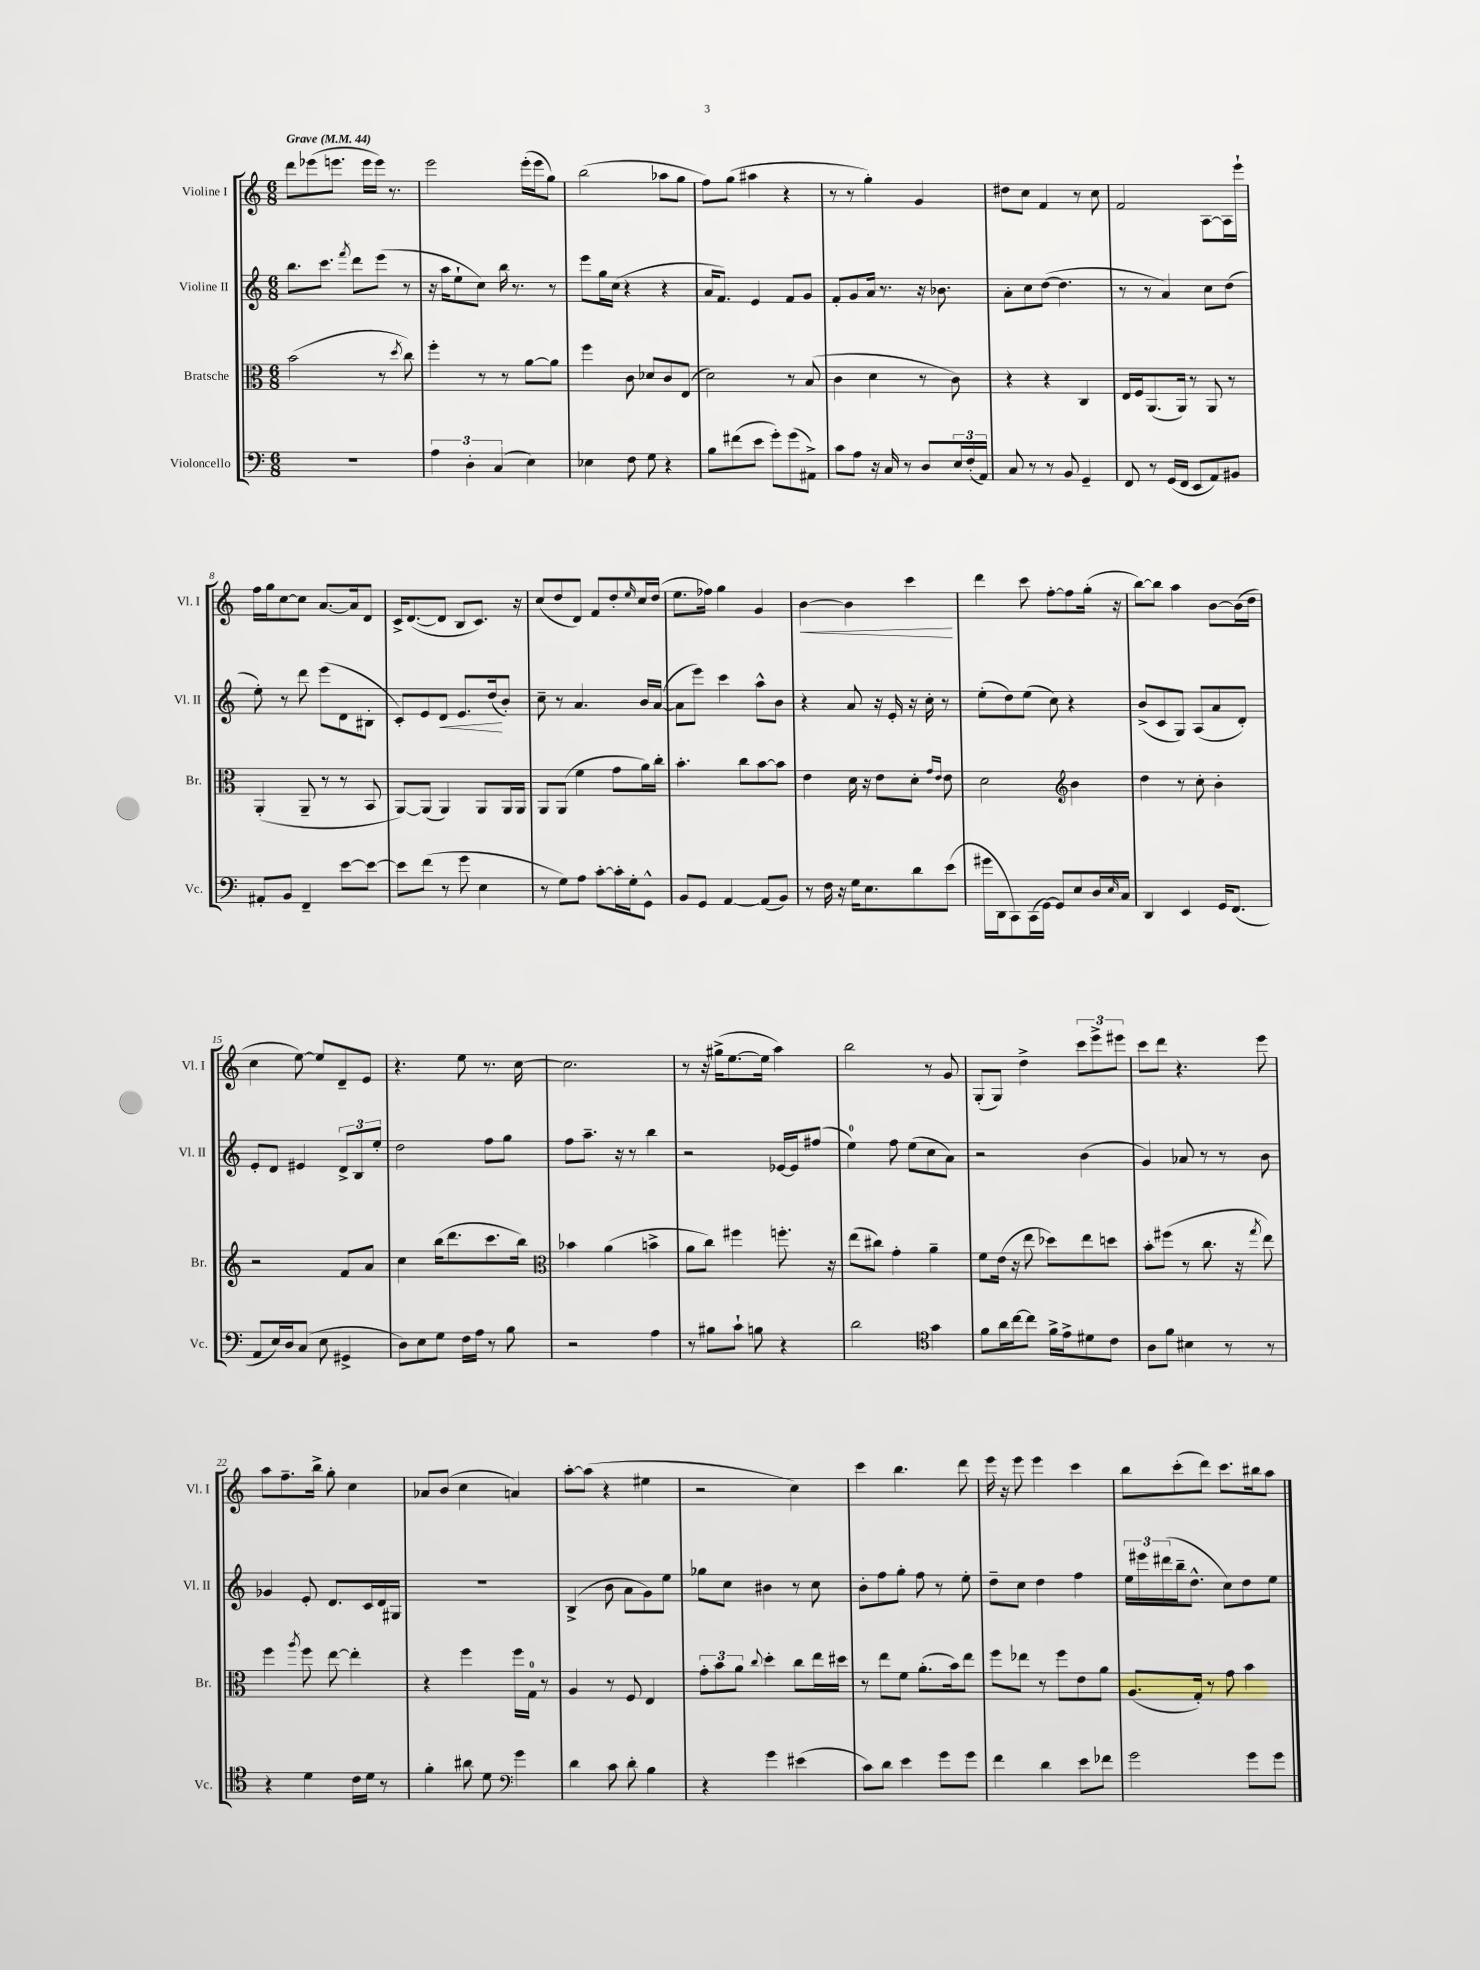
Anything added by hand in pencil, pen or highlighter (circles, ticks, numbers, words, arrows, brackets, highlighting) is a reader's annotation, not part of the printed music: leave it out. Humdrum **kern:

**kern	**kern	**kern	**dynam	**kern	**dynam
*part4	*part3	*part2	*part2	*part1	*part1
*staff4	*staff3	*staff2	*staff2	*staff1	*staff1
*I"Violoncello	*I"Bratsche	*I"Violine II	*	*I"Violine I	*
*I'Vc.	*I'Br.	*I'Vl. II	*	*I'Vl. I	*
*clefF4	*clefC3	*clefG2	*	*clefG2	*
*k[]	*k[]	*k[]	*	*k[]	*
*M6/8	*M6/8	*M6/8	*	*M6/8	*
*MM44	*MM44	*MM44	*	*MM44	*
=1	=1	=1	=1	=1	=1
!	!	!	!	!LO:TX:a:B:t=Grave	!
2.r	(2b\	8.bb\L	.	8ddd\L	.
.	.	.	.	(8eee-X\	.
.	.	8.ccc\J	.	.	.
.	.	.	.	8.eeen\J	.
.	.	8qfff/	.	.	.
.	.	8ddd\L	.	.	.
.	.	.	.	16eee\LL	.
.	8r	(8eee\J	.	16eee\JJ)	.
.	.	.	.	8.r	.
.	8qdd/	.	.	.	.
.	8cc\)	8r	.	.	.
=2	=2	=2	=2	=2	=2
6A\	4ff'\	16r	.	2eee\	.
.	.	16aa\KL	.	.	.
.	.	8ee`\	.	.	.
6D'\	.	.	.	.	.
.	8r	8cc\J)	.	.	.
(6C/	.	.	.	.	.
.	8r	16bb\	.	.	.
.	.	8.r	.	.	.
4E\)	[8a\L	.	.	(16eee'\LL	.
.	.	.	.	16eee\J	.
.	8a\J]	8r	.	8gg\J)	.
=3	=3	=3	=3	=3	=3
4E-X\	4ff\	8eee\L	.	(2bb\	.
.	.	16gg\L	.	.	.
.	.	(16cc\JJ	.	.	.
8F\	8c\	4r	.	.	.
8G\	8d-X/L	.	.	.	.
4r	8c/	4r	.	8aa-X\L	.
.	(8E/J	.	.	8gg\J	.
=4	=4	=4	=4	=4	=4
8B\L	2d\)	16a/KL	.	8ff\L)	.
.	.	8.f/J)	.	.	.
(8f#X\	.	.	.	(8gg\J	.
8e\J	.	4e/	.	4aa#X\	.
8g'\L)	.	.	.	.	.
(8g\	8r	8f/L	.	4r	.
8AA#X^\J)	(8B/	8g/J	.	.	.
=5	=5	=5	=5	=5	=5
8c\L	4c\	8f'/L	.	8r	.
8A\J	.	8g/	.	8r	.
16r	4d\	16a/Jk	.	4gg'\)	.
16C/	.	8.r	.	.	.
8r	.	.	.	.	.
8D/L	8r	16r	.	4g/	.
.	.	8.b-X\	.	.	.
24E/L	8c\)	.	.	.	.
(24F'/	.	.	.	.	.
24AA/JJ)	.	.	.	.	.
=6	=6	=6	=6	=6	=6
8C/	4r	8a'\L	.	8dd#X\L	.
8r	.	8cc\	.	8cc\J	.
8r	4r	([8dd\J	.	4f/	.
8BB/	.	4.dd\]	.	.	.
4GG~/	4C/	.	.	8r	.
.	.	.	.	8cc\	.
=7	=7	=7	=7	=7	=7
8FF/	16E/LL	8r	.	2f/	.
.	16F/J	.	.	.	.
8r	(8.AA/	8r	.	.	.
(16GG/LL	.	4a/)	.	.	.
16FF/JJ	16AA/Jk)	.	.	.	.
8EE/L	8r	.	.	.	.
8AA/)	8AA/	8cc\L	.	[8A\L	.
8BB#X/J	8r	(8dd\J	.	16A\L]	.
.	.	.	.	16eee`\JJ	.
!!LO:LB:g=z
=8	=8	=8	=8	=8	=8
8AA#X'/L	(4AA'/	8ee'\)	.	16ff\LL	.
.	.	.	.	16gg\J	.
8BB/J	.	8r	.	[8cc\	.
4FF~/	8AA~/	8ddd\	.	8cc\J]	.
.	8r	(8eee\L	.	[8.a/L	.
[8e\L	8r	8d\	.	.	.
.	.	.	.	16a/k]	.
8e\J_	8BB/	8B#X'\J	.	8d/J	.
=9	=9	=9	=9	=9	=9
8e\L]	[8AA/L)	8c'/L)	.	16c^/KL	.
.	.	.	.	([8.d/	.
(8f\J	(8AA/J]	8e/	.	.	.
!	!	!	!LO:HP:b	!	!
8r	4AA/)	8d/J	<	8d/J]	.
8g\	.	8.e/L	.	8B/L	.
4E\	8AA/L	.	.	8.c/J)	.
.	.	(16dd/k	.	.	.
.	16AA/L	8b'/J)	[	.	.
.	16AA/JJ	.	.	16r	.
=10	=10	=10	=10	=10	=10
8r	8AA/L	8cc~\	.	(8cc/L	.
8G\L)	(8AA/J	8r	.	8dd/	.
8A\J	4f\	4.a/	.	8d/J)	.
[8c'\L	.	.	.	8f/L	.
16c'\L]	8g\L	.	.	8dd'/	.
16G'\J	.	.	.	.	.
.	.	.	.	16qqee/	.
8GG^^\J	16a\L)	16b/LL	.	16cc/L	.
.	16cc'\JJ	([16a/JJ	.	(16dd/JJ	.
=11	=11	=11	=11	=11	=11
8BB/L	4.b'\	8a\L]	.	8.ee\L	.
8GG/J	.	8eee\J)	.	.	.
.	.	.	.	16ff-X\Jk)	.
[4AA/	.	4ccc\	.	4gg\	.
.	8cc\L	.	.	.	.
(8AA/L]	[8b\	8aa^^\L	.	4g/	.
8BB/J)	8b\J]	8b\J	.	.	.
=12	=12	=12	=12	=12	=12
!	!	!	!	!	!LO:HP:b
8r	4e\	4r	.	[4b\	<
16F\	.	.	.	.	.
16r	.	.	.	.	.
16G\KL	16d\	8a/	.	4b\]	.
8.E\	16r	.	.	.	.
.	8e\L	16r	.	.	.
.	.	16e'/	.	.	.
8d\	8d'\J	16r	.	4ccc\	.
.	.	16cc'\	.	.	.
.	16qqg/LL	.	.	.	.
.	16qqe/JJ	.	.	.	.
(8e\J	8e\	8r	.	.	.
.	.	.	.	.	[
=13	=13	=13	=13	=13	=13
16g#X\LL	2d\	(8ee'\L	.	4ddd\	.
16DD\J	.	.	.	.	.
8CC\)	.	8dd\)	.	.	.
(16CC\L	.	(8ee\J	.	8ccc\	.
[16GG\JJ)	.	.	.	.	.
8GG/L]	.	8cc\)	.	[8ff'\L	.
*	*clefG2	*	*	*	*
8E/	4b\	4r	.	8ff\]	.
16D/L	.	.	.	(16gg'\Jk	.
16qqE/	.	.	.	.	.
16C/JJ	.	.	.	16r	.
=14	=14	=14	=14	=14	=14
4DD/	4dd\	(8b^/L	.	[8bb\L)	.
.	.	8c/	.	8bb\J]	.
4EE/	8r	8G/J)	.	4aa\	.
.	8cc'\	(8A/L	.	.	.
16GG/KL	4b'\	8a/	.	[8b\L	.
(8.FF/J	.	.	.	.	.
.	.	8d'/J)	.	(16b\L]	.
.	.	.	.	16dd\JJ	.
!!LO:LB:g=z
=15	=15	=15	=15	=15	=15
8AA/L	2r	8e'/L	.	4cc\	.
16E/L)	.	8d/J	.	.	.
16D/J	.	.	.	.	.
(8C/J	.	4e#X/	.	[8ee\)	.
8E\	.	.	.	8ee/L]	.
4GG#X^/	8f/L	12d^/L	.	8d~/	.
.	.	12B/	.	.	.
.	8a/J	.	.	8e/J	.
.	.	12ee'/J	.	.	.
=16	=16	=16	=16	=16	=16
8D\L)	4cc\	2dd\	.	4.r	.
8E\	.	.	.	.	.
8G\J	(16bb\KL	.	.	.	.
.	8.ddd\	.	.	.	.
16F\LL	.	.	.	8ee\	.
16A\JJ	.	.	.	.	.
8r	8.ccc\	8ff\L	.	8.r	.
8B\	.	8gg\J	.	.	.
.	16bb\Jk)	.	.	[16cc\	.
=17	=17	=17	=17	=17	=17
*	*clefC3	*	*	*	*
2r	4b-X\	8ff\L	.	2.cc\]	.
.	.	8.aa~\J	.	.	.
.	(4a\	.	.	.	.
.	.	16r	.	.	.
.	.	8r	.	.	.
4A\	4bn^\	4bb\	.	.	.
=18	=18	=18	=18	=18	=18
8r	8a\L	2r	.	8r	.
8B#X\L	8cc\J)	.	.	16r	.
.	.	.	.	(16gg#X^\KL	.
8c`\J	4ff#X\	.	.	[8.ee\	.
8Bn\	.	.	.	.	.
.	.	.	.	16ee\Jk]	.
4r	8.ffn'\	[16e-X/LL	.	4aa\)	.
.	.	16e-/J]	.	.	.
.	.	(8ff#X/J	.	.	.
.	16r	.	.	.	.
=19	=19	=19	=19	=19	=19
2d\	(8ee\L	4ee\)	.	2bb\	.
.	8cc#X\J)	.	.	.	.
.	4g'\	8ff\	.	.	.
.	.	(8ee\L	.	.	.
*clefC4	*	*	*	*	*
4g\	4a~\	8cc\	.	8r	.
.	.	8a\J)	.	8g/	.
=20	=20	=20	=20	=20	=20
8f\L	8f\L	2r	.	(8G'/L	.
16a\L	(16e\Jk	.	.	8G/J)	.
[16cc\J	16r	.	.	.	.
8cc\J]	8ee\	.	.	4dd^\	.
16f^\LL	8dd-X\L)	.	.	.	.
16e^\J	.	.	.	.	.
8d#X\	8ee\	(4b\	.	12ccc\L	.
.	.	.	.	12eee^\	.
8c\J	8ddn\J	.	.	.	.
.	.	.	.	12eee#X\J	.
=21	=21	=21	=21	=21	=21
8A\L	8b'\L	4g/)	.	8ccc\L	.
8f\J	(8ff#X\J	.	.	8ddd\J	.
4B#X\	8r	8a-X/	.	4.r	.
.	8.cc\	8r	.	.	.
8r	.	8r	.	.	.
.	16r	.	.	.	.
.	8qgg/	.	.	.	.
8r	8ee\)	8b\	.	8eee\	.
!!LO:LB:g=z
=22	=22	=22	=22	=22	=22
4r	4ff\	4g-X/	.	8aa\L	.
.	.	.	.	8.ff~\	.
.	8qaa/	.	.	.	.
4d\	8ff\	8e'/	.	.	.
.	.	.	.	16bb^\Jk	.
.	[8ee\	8.d/L	.	8gg'\	.
16c\LL	4ee'\]	.	.	4cc\	.
16d\JJ	.	16c/L	.	.	.
8r	.	16d/	.	.	.
.	.	16G#X/JJ	.	.	.
=23	=23	=23	=23	=23	=23
4f'\	4r	2.r	.	8a-X/L	.
.	.	.	.	(8b/J	.
8a#X\	4ff\	.	.	4cc\	.
8d\	.	.	.	.	.
*clefF4	*	*	*	*	*
4g\	16ff\LL	.	.	4an/)	.
.	16G\JJ	.	.	.	.
.	8r	.	.	.	.
=24	=24	=24	=24	=24	=24
4d\	4A/	(4B^/	.	[8aa'\L	.
.	.	.	.	(8aa\J]	.
8c\	8r	8b\	.	4r	.
8d'\	8F/	8a\L	.	.	.
4B\	4E/	8g\)	.	4ee#X\	.
.	.	8ee\J	.	.	.
=25	=25	=25	=25	=25	=25
4r	12g'\L	8gg-X\L	.	2r	.
.	12b\	.	.	.	.
.	.	8cc\J	.	.	.
.	12a\J	.	.	.	.
.	8qqcc/	.	.	.	.
4g\	4dd'\	4b#X\	.	.	.
(4e#X\	8cc\L	8r	.	4cc\)	.
.	16ee\L	8cc\	.	.	.
.	16dd#X\JJ	.	.	.	.
=26	=26	=26	=26	=26	=26
8c\L)	8r	8b'\L	.	4ccc\	.
8d\J	8ee\L	8ff\	.	.	.
4e\	8f\J	8gg'\J	.	4.bb\	.
.	(8.a'\L	8ff\	.	.	.
8g\L	.	8r	.	.	.
.	16b\k)	.	.	.	.
8g\J	8ee\J	8ee'\	.	8ddd\	.
=27	=27	=27	=27	=27	=27
4f\	8ff\L	8dd~\L	.	16eee\	.
.	.	.	.	16r	.
.	8ee-X\J	8cc\J	.	8eee\	.
4d\	8r	4dd\	.	4eee\	.
.	8ff\L	.	.	.	.
8e\L	8e\	4ff\	.	4ccc\	.
8f-X\J	8a\J	.	.	.	.
=28	=28	=28	=28	=28	=28
2g\	(8.A/L	24ee\LL	.	8bb\L	.
.	.	24eee#X\	.	.	.
.	.	(24ddd#X\	.	.	.
.	.	16bb~\J	.	(8ccc'\	.
.	16G'/Jk)	8.dd^^\J	.	.	.
.	8r	.	.	8ddd\J)	.
.	8g\	8cc\L)	.	8.ccc\L	.
8g\L	4b\	8dd\	.	.	.
.	.	.	.	16bb#X\k	.
8g\J	.	8ee\J	.	8aa\J	.
==	==	==	==	==	==
*-	*-	*-	*-	*-	*-
